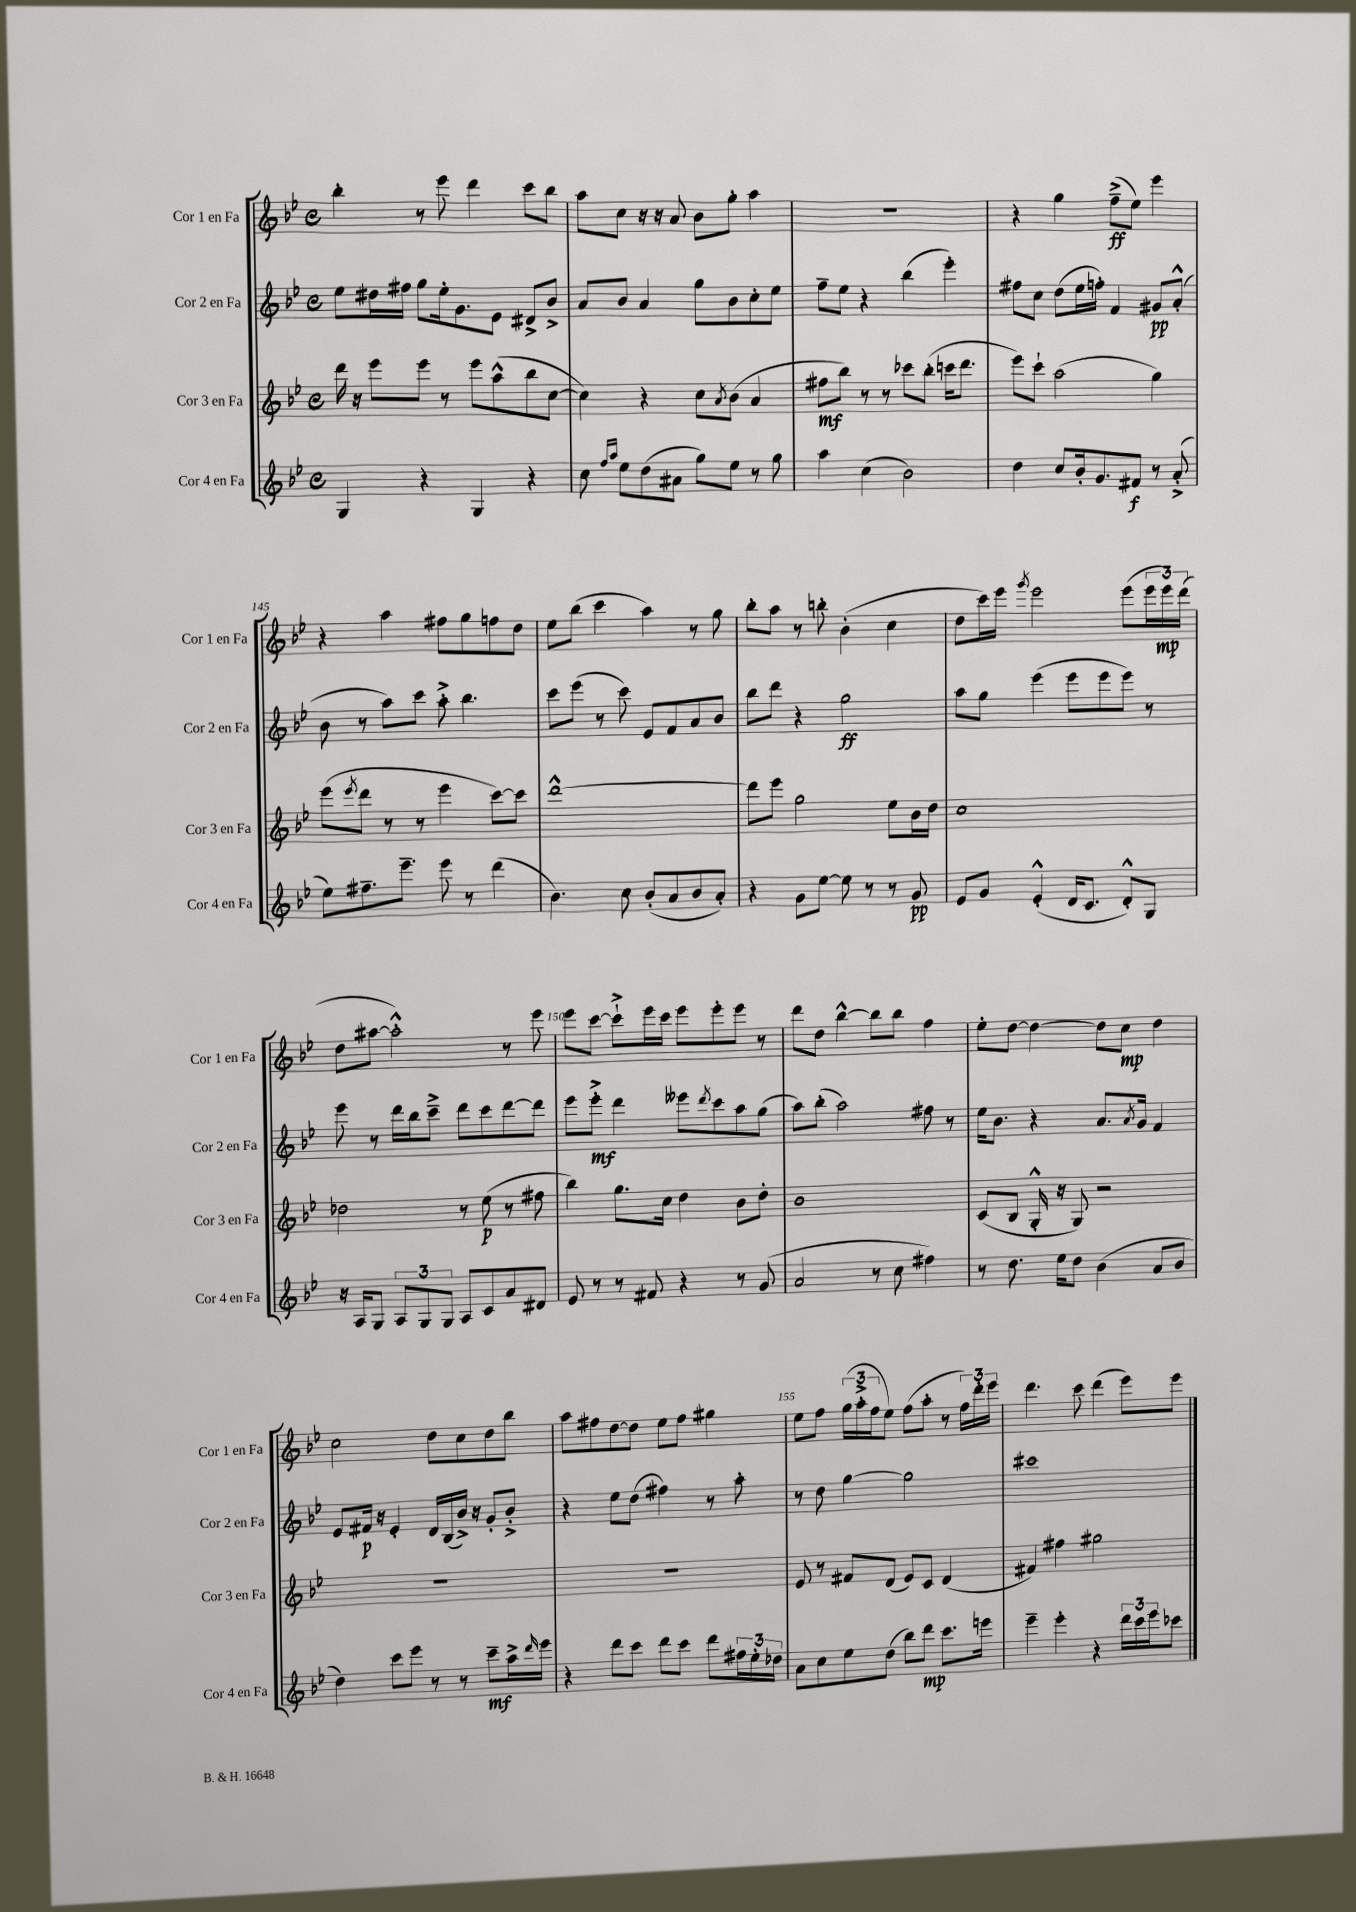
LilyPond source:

<<
\new StaffGroup <<
\new Staff = "s0" \with { instrumentName = "Cor 1 en Fa" shortInstrumentName = "Cor 1 en Fa" } {
    \clef treble \key bes \major \defaultTimeSignature \time 4/4
    bes''4-. r8 ees'''8 d'''4 c'''8 bes''8 |
    a''8 c''8 r16 r16 a'8 bes'8 g''8-. a''4 |
    R1 |
    r4 g''4 f''8--->\ff( ees''8) ees'''4 |
    r4 a''4 fis''8 g''8 f''8 d''8 |
    ees''8 bes''8( c'''4 a''4) r8 g''8 |
    bes''8-. a''8 r8 b''8-. bes'4-.( c''4 |
    d''8 c'''16) ees'''16 \acciaccatura { g'''8 } ees'''2 ees'''8( \tuplet 3/2 { ees'''16 ees'''16\mp) d'''16( } |
    d''8 ais''8~ ais''2-.-^) r8 ees'''8 |
    ees'''8 c'''8~ c'''8-!-> ees'''16 c'''16 ees'''8 ees'''8-. ees'''8 r8 |
    d'''8 d''8 bes''4~-^ bes''8 bes''8 f''4 |
    ees''8-. d''8~ d''4~ d''8 c''8\mp d''4 |
    c''2 d''8 c''8 d''8 bes''8 |
    a''8 fis''8 d''8~ d''8 ees''8 fis''8 gis''4 |
    ees''8 f''8 \tuplet 3/2 { g''16( a''16-.-> f''16 } ees''8) f''8( a''8-. r8 \tuplet 3/2 { f''16) d'''16-. ees'''16 } |
    d'''4. c'''8 d'''4( ees'''8) ees'''8 \bar "|." |
}
\new Staff = "s1" \with { instrumentName = "Cor 2 en Fa" shortInstrumentName = "Cor 2 en Fa" } {
    \clef treble \key bes \major \defaultTimeSignature \time 4/4
    ees''8 dis''16 fis''16 g''8 ees''16-. g'8. ees'8 dis'8-> bes'8-> |
    a'8 bes'8 a'4 g''8 bes'8 c''8-. ees''8 |
    f''8-- ees''8 r4 bes''4( ees'''4-.) |
    fis''8 c''8 d''8( ees''16 f''16-.) f'4 gis'8\pp a'8-.-^( |
    bes'8 r8 a''8) c'''8 a''8-.-> bes''4. |
    c'''8 ees'''8( r8 c'''8) ees'8 f'8 a'8 bes'8 |
    bes''8 d'''8 r4 g''2\ff |
    a''8 g''8 ees'''4( ees'''8 ees'''8 ees'''8) r8 |
    ees'''8 r8 d'''16 bes''16 c'''8---> d'''8 c'''8 d'''8~ d'''8 |
    ees'''8 ees'''8-.->\mf d'''4 eeses'''8 \acciaccatura { d'''8 } c'''8 a''8 g''8( |
    a''8) bes''8-.( a''2) fis''8 r8 |
    ees''16 bes'8. r4 a'8. \acciaccatura { a'8 } g'16 f'4 |
    ees'8 fis'16\p r16 ees'4-. d'16 bes16( bes'16->) r16 g'8-. bes'8-.-> |
    r4 ees''8 d''8( fis''4) r8 a''8-. |
    r8 d''8 g''4~ g''2 |
    cis'''1 \bar "|." |
}
\new Staff = "s2" \with { instrumentName = "Cor 3 en Fa" shortInstrumentName = "Cor 3 en Fa" } {
    \clef treble \key bes \major \defaultTimeSignature \time 4/4
    d'''16 r16 ees'''8 ees'''8 r8 ees'''8 a''8-^( bes''8 c''8~ |
    c''4) r4 c''8 \acciaccatura { a'8 } bes'8( a'4 |
    fis''8\mf bes''8) r8 r8 ces'''8 bes''8-.( c'''16 d'''8. |
    ees'''8) c'''8-! a''2( g''4) |
    ees'''8( \acciaccatura { ees'''8 } d'''8 r8 r8 ees'''4 c'''8~) c'''8 |
    d'''1~-^ |
    d'''8 ees'''8 g''2 ees''8 bes'16 d''16 |
    c''1 |
    des''2 r8 ees''8\p( r8 fis''8 |
    bes''4) g''8. c''16 d''4 bes'8 d''8-. |
    bes'1 |
    c'8( bes8 g16-.-^ r16 g8) r2 |
    R1 |
    R1 |
    ees'8 r8 fis'8 d'8( ees'8) c'8 d'4( |
    fis'4) fis''4 gis''2 \bar "|." |
}
\new Staff = "s3" \with { instrumentName = "Cor 4 en Fa" shortInstrumentName = "Cor 4 en Fa" } {
    \clef treble \key bes \major \defaultTimeSignature \time 4/4
    g4 r4 g4 r4 |
    c''8 \grace { f''16 a''16 } ees''8 d''8( ais'8 g''8) ees''8 r8 g''8 |
    a''4 c''4( bes'2) |
    d''4 c''8 bes'16-. g'8. fis'8\f r8 a'8-.->( |
    ees''8) fis''8.-- ees'''8.-- ees'''8 r8 d'''4( |
    bes'4.) c''8 bes'8-.( a'8 bes'8 a'8-.) |
    r4 g'8 ees''8~ ees''8 r8 r8 g'8\pp |
    ees'8 g'8 ees'4-.-^( d'16 c'8. d'8-.-^) g8 |
    r16 a16 g8 \tuplet 3/2 { a8 g8 g8 } a8 c'8 a'8 dis'8 |
    ees'8 r8 r8 fis'8 r4 r8 g'8( |
    a'2 r8 c''8 fis''4) |
    r8 d''8. ees''16 d''8 bes'4( a'8 bes'8 |
    d''4) c'''8 ees'''8 r8 r8 c'''8--\mf a''16-> \grace { d'''16 } ees'''16 |
    r4 d'''8 c'''8 d'''8 c'''8 d'''8 \tuplet 3/2 { fis''16 ees''16-. des''16 } |
    a'8 c''8 ees''8 d''8( bes''8) d'''8\mp c'''8. e'''16 |
    ees'''4-- ees'''4-. r4 \tuplet 3/2 { d'''16 c'''16 ees'''16 } ces'''8 \bar "|." |
}
>>
>>
\layout { \context { \Score currentBarNumber = #141 \override BarNumber.break-visibility = ##(#f #t #t) barNumberVisibility = #(every-nth-bar-number-visible 5) } }
